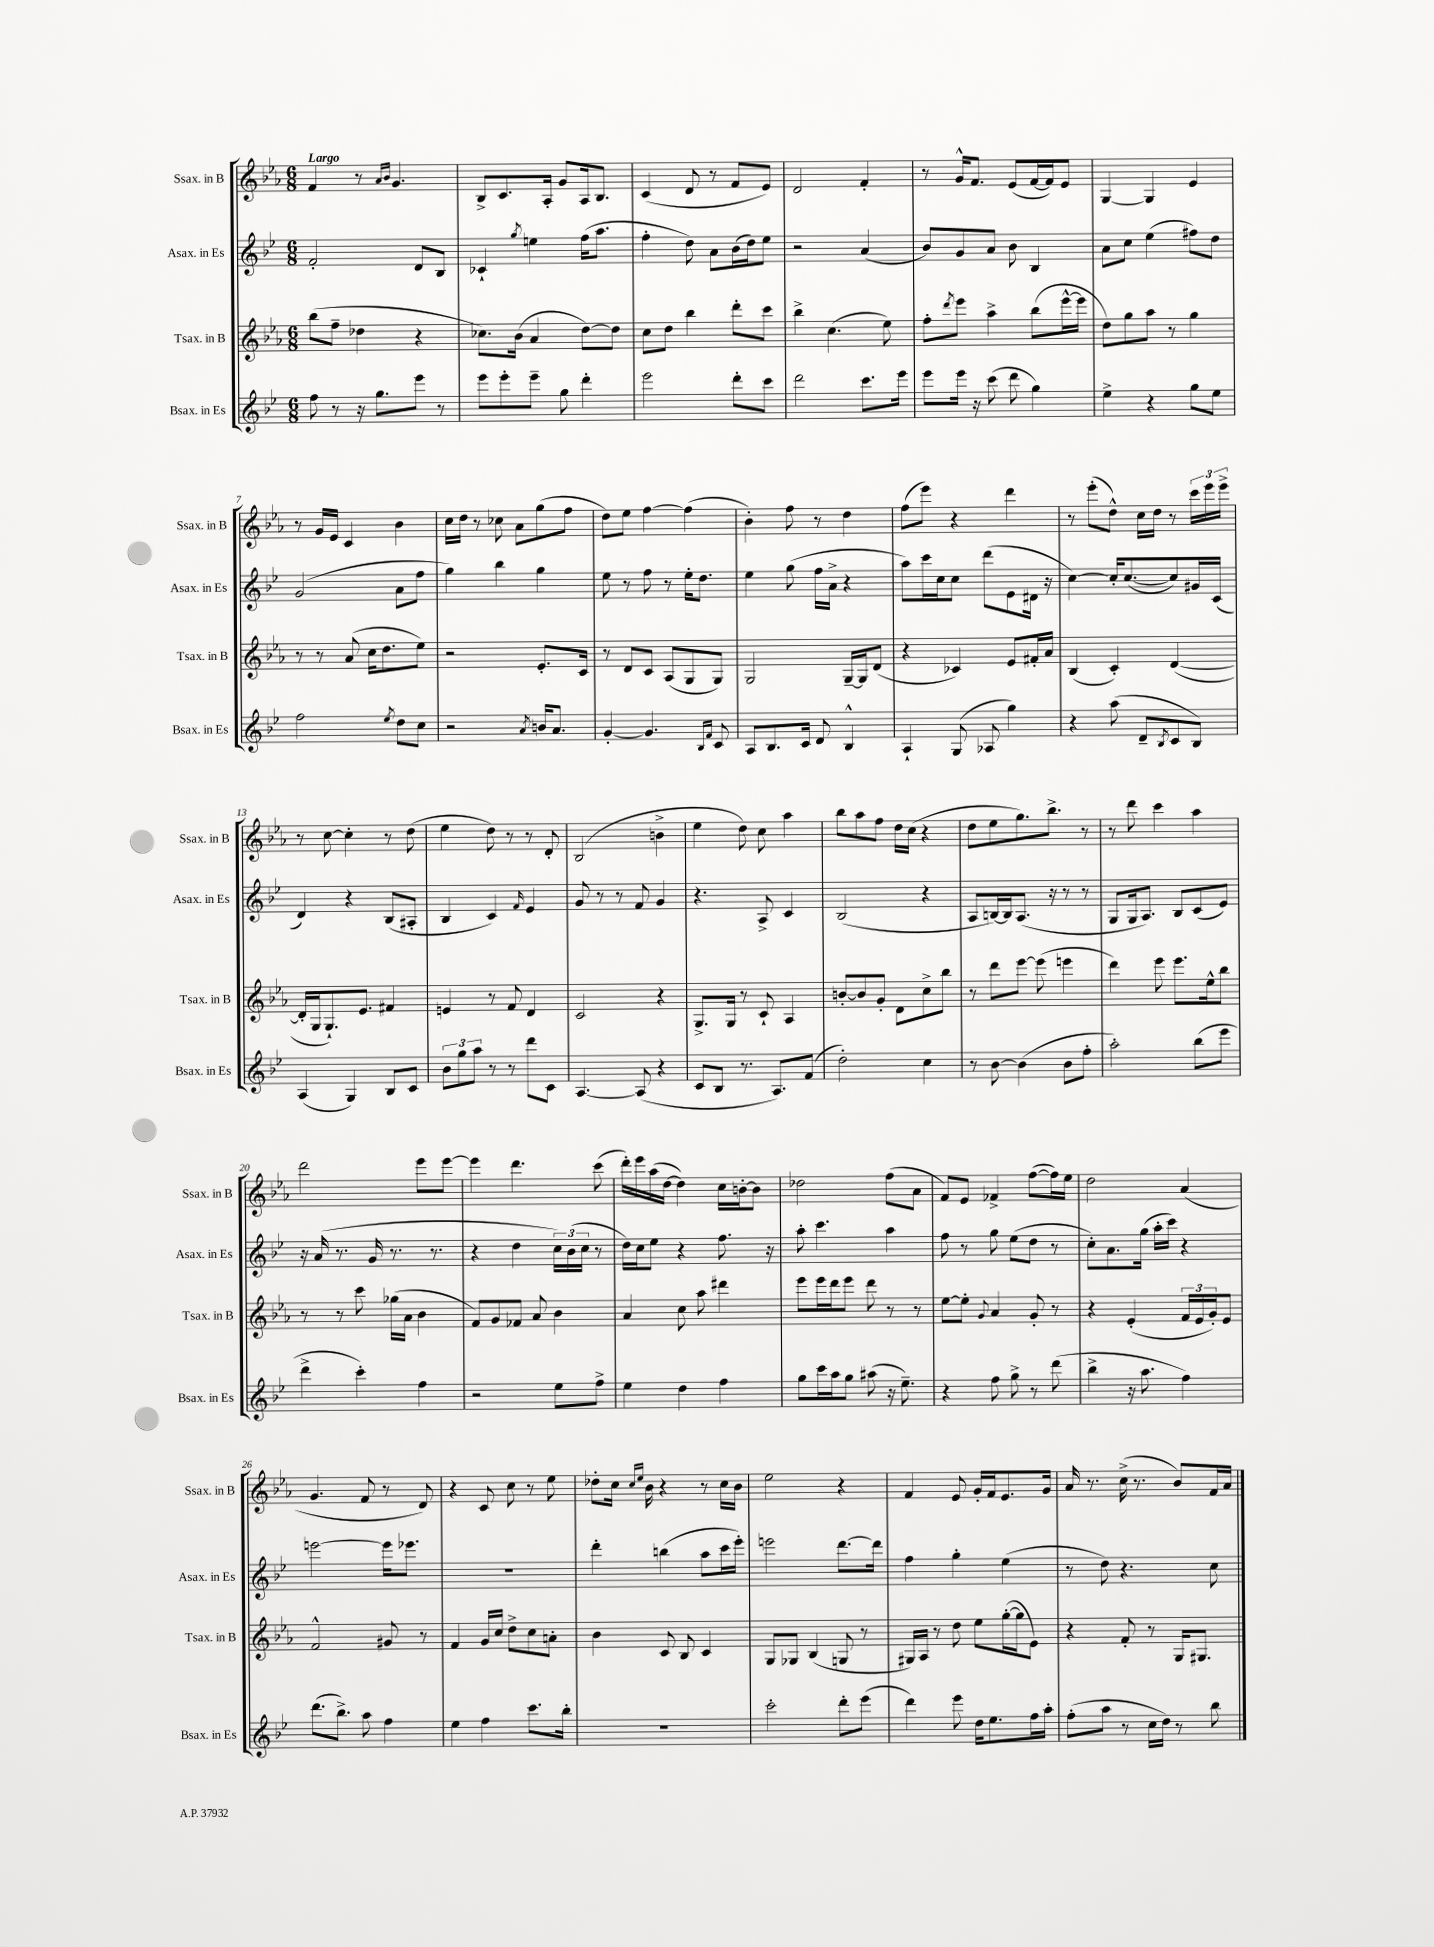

**kern	**kern	**kern	**kern
*part4	*part3	*part2	*part1
*staff4	*staff3	*staff2	*staff1
*I"Bsax. in Es	*I"Tsax. in B	*I"Asax. in Es	*I"Ssax. in B
*I'Bsax. in Es	*I'Tsax. in B	*I'Asax. in Es	*I'Ssax. in B
*clefG2	*clefG2	*clefG2	*clefG2
*k[b-e-]	*k[b-e-a-]	*k[b-e-]	*k[b-e-a-]
*M6/8	*M6/8	*M6/8	*M6/8
=1	=1	=1	=1
!	!	!	!LO:TX:a:B:t=Largo
8ff\	(8bb-\L	2f'/	4f/
8r	8ff~\J	.	.
16r	4dd-X\	.	8r
8.gg\L	.	.	.
.	.	.	16qqa-/LL
.	.	.	16qqb-/JJ
.	.	.	4.g/
8eee-\J	4r	8d/L	.
8r	.	8B-/J	.
=2	=2	=2	=2
8eee-\L	8.cc-X\L)	4c-X`/	8B-^/L
8eee-'\	.	.	8.c/
.	(16b-\Jk	.	.
.	.	8qgg/	.
8eee-~\J	4a-/	4een\	.
.	.	.	16A-'/Jk
8gg\	.	.	8g/L
4ddd'\	[8dd\L)	(16ff\KL	16A-/k
.	.	8.aa\J	8.B-/J
.	8dd\J]	.	.
=3	=3	=3	=3
2eee-\	8cc\L	4ff'\	(4c/
.	8dd\J	.	.
.	4bb-\	8dd\)	8d/
.	.	8a\L	8r
8ddd'\L	8ddd'\L	(16b-\L	8f/L
.	.	16dd\J)	.
8ccc\J	8ccc\J	8ee-\J	8e-/J)
=4	=4	=4	=4
2ddd\	4bb-^\	2r	2d/
.	(4.cc\	.	.
8.ccc\L	.	(4a/	4f'/
.	8ee-\)	.	.
16eee-\Jk	.	.	.
=5	=5	=5	=5
8eee-\L	8ff'\L	8b-/L)	8r
.	8qddd/	.	.
16eee-\Jk	8eee-\J	8g/	16g^^/KL
16r	.	.	8.f/J
(8ccc\	4aa-^\	8a/J	.
8ddd\	.	8b-\	(8e-/L
4gg\)	(8bb-\L	4B-/	[16f/L
.	.	.	16f/J])
.	[16eee-^^\L	.	8e-/J
.	16eee-\JJ]	.	.
=6	=6	=6	=6
4ee-^\	8dd\L)	8a\L	[4G/
.	8gg\	8cc\J	.
4r	8aa-\J	(4ee-\	4G/]
.	8r	.	.
8gg\L	4gg\	8ff#X\L)	4e-/
8ee-\J	.	8dd\J	.
!!LO:LB:g=z
=7	=7	=7	=7
2ff\	8r	(2g/	8r
.	8r	.	16g/LL
.	.	.	16e-/JJ
.	(8a-/	.	4c/
.	16cc\KL	.	.
.	8.dd\	.	.
8qee-/	.	.	.
8dd\L	.	8a\L	4b-\
8cc\J	8ee-\J)	8ff\J	.
=8	=8	=8	=8
2r	2r	4gg\)	16cc\LL
.	.	.	16dd\JJ
.	.	.	8r
.	.	4bb-\	8cc-X\
.	.	.	8a-\L
8qa/	.	.	.
16bn/KL	8.e-'/L	4gg\	(8gg\
8.a/J	.	.	.
.	.	.	8ff\J
.	16c/Jk	.	.
=9	=9	=9	=9
[4g'/	8r	8ee-\	8dd\L)
.	8d/L	8r	8ee-\J
4.g/]	8c/J	8ff\	[4ff\
.	(8A-/L	8r	.
.	8G/	16ee-'\KL	(4ff\]
.	.	8.dd\J	.
16qqB-/LL	.	.	.
16qqf/JJ	.	.	.
8c/	8G/J)	.	.
=10	=10	=10	=10
8A/L	2G/	4ee-\	4b-'\)
8.B-/	.	.	.
.	.	(8gg\	8ff\
16c/Jk	.	.	.
8d/	.	16ff\LL	8r
.	.	16a^\JJ	.
4B-^^/	[16G~/LL	4r	4dd\
.	16G/J]	.	.
.	(8d/J	.	.
=11	=11	=11	=11
4A`/	4r	8aa\L)	(8ff\L
.	.	16ccc\L	8eee-\J)
.	.	16cc\J	.
(8G/	4c-X/)	8cc\J	4r
8A-X/	.	(8ddd\L	.
4gg\)	8e-/L	8e-\	4ddd\
.	16f#X'/L	16d#X\Jk	.
.	16a-/JJ	16r	.
=12	=12	=12	=12
4r	(4B-/	[4cc\)	8r
.	.	.	(8eee-'\L
(8aa\	4c'/)	16cc'/KL]	8dd^^\J)
.	.	([8.cc/	.
8d~/L	.	.	16cc\LL
.	.	.	16dd\JJ
8qB-/	.	.	.
8c/	([4d/	8cc/])	8r
8B-/J)	.	16g#X/L	24ccc\LL
.	.	.	24eee-\
.	.	(16c/JJ	.
.	.	.	24eee-^\JJ
!!LO:LB:g=z
=13	=13	=13	=13
(4A/	16d'/LL]	4d/)	8r
.	16G/J	.	.
.	8.G`/)	.	[8cc\
4G/)	.	4r	4cc'\]
.	8.e-/J	.	.
8B-/L	4f#X/	(8B-/L	8r
8c/J	.	8A#X'/J	(8dd\
=14	=14	=14	=14
12b-\L	4en/	4B-/	4ee-\
12gg\	.	.	.
12aa\J	.	.	.
8r	8r	4c/)	8dd\)
8r	8f/	.	8r
.	.	16qqf/	.
8ddd\L	4d/	4e-/	8r
8c\J	.	.	8d'/
=15	=15	=15	=15
[4.A/	2c/	8g/	(2B-/
.	.	8r	.
.	.	8r	.
(8A/]	.	8f/	.
4r	4r	4g/	4bn^\
=16	=16	=16	=16
8c/L	8.G^/L	4.r	4ee-\
8B-/J	.	.	.
.	16G/Jk	.	.
8.r	8r	.	8dd\)
.	8c`/	8A^/	8cc\
8.A/L)	.	.	.
.	4A-/	4c/	4aa-\
(8f/J	.	.	.
=17	=17	=17	=17
2dd'\)	[8bn'/L	(2B-/	8bb-\L
.	8b/]	.	8aa-\
.	8g'/J	.	8ff\J
.	8d\L	.	16dd\LL
.	.	.	(16cc\JJ
4cc\	8cc^\	4r	4r
.	8bb-\J	.	.
=18	=18	=18	=18
8r	8r	8A/L	8dd\L
[8b-\	8ddd\L	[16Bn/L)	8ee-\
.	.	16B/J]	.
(4b-\]	[8eee-\J	(8.A/J	8.gg\)
.	(8eee-\]	.	.
.	.	16r	8.bb-^\J
8b-\L	4eeen\	8r	.
8ff'\J	.	8r	8r
=19	=19	=19	=19
2aa'\)	4ddd\)	8G/L	8r
.	.	16G/k	8ddd\
.	.	8.A/J)	.
.	8eee-\	.	4ccc\
.	8.eee-\L	8B-/L	.
(8bb-\L	.	(8c/	4aa-\
.	16ee-^^\k	.	.
8eee-\J	8bb-\J	8e-/J)	.
!!LO:LB:g=z
=20	=20	=20	=20
4ddd^\	8r	16r	2ddd\
.	.	(16a/	.
.	8r	8.r	.
4ccc'\)	8ccc\	.	.
.	.	16g/	.
.	(16gg-X\LL	8.r	.
.	16a-\JJ	.	.
4ff\	4b-\	.	8eee-\L
.	.	8.r	.
.	.	.	[8eee-\J
=21	=21	=21	=21
2r	8f/L)	4r	4eee-\]
.	8g/	.	.
.	8f-X/J	4dd\	4.ddd\
.	8a-/	.	.
8ee-\L	4b-\	24cc\LL)	.
.	.	(24b-\	.
.	.	24cc\JJ	.
8ff^\J	.	8r	(8ccc\
=22	=22	=22	=22
4ee-\	4a-/	16dd\LL)	16ddd'\LL)
.	.	16cc\J	16eee-\
.	.	8ee-\J	(16aa-\
.	.	.	[16dd\JJ
4dd\	8cc\	4r	4dd\])
.	8aa-\	.	.
4ff\	4ddd#X\	8.ff\	16cc\LL
.	.	.	[16bn'\J
.	.	.	8b\J]
.	.	16r	.
=23	=23	=23	=23
8gg\L	8eee-\L	8aa'\	2dd-X\
16ccc\L	16eee-\L	4.ccc\	.
16aa\J	16ddd\J	.	.
8gg\J	8eee-\J	.	.
(8aa#X\	8ddd\	.	.
16r	8r	4aa\	(8ff\L
8.ee-~\)	.	.	.
.	8r	.	8a-\J
=24	=24	=24	=24
4r	[8ee-\L	8ff\	8f/L)
.	8ee-'\J]	8r	8e-/J
.	8qqg/	.	.
8ff\	4a-/	8gg\	4f-X^/
8gg^\	.	(8ee-\L	.
8r	8g'/	8dd\J	([8ff\L
(8ddd\	8r	8r	16ff\L])
.	.	.	16ee-\JJ
=25	=25	=25	=25
4bb-^\	4r	8cc'\L)	2dd\
.	.	8.a\	.
16r	(4e-'/	.	.
8.aa\	.	(16gg\Jk	.
.	.	16aa'\LL	.
.	.	16ccc\JJ)	.
4ff\)	24f/LL	4r	(4a-/
.	24e-/	.	.
.	24g'/J)	.	.
.	8e-/J	.	.
!!LO:LB:g=z
=26	=26	=26	=26
(8.ddd\L	2f^^/	[2eeen\	4.g/
8.bb-^\J)	.	.	.
8aa\	.	.	8f/
4ff\	8g#X/	16eee\KL]	8r
.	.	8.eee-X\J	.
.	8r	.	8d/)
=27	=27	=27	=27
4ee-\	4f/	2.r	4r
4ff\	16g/LL	.	8c/
.	16cc/JJ	.	.
.	8dd^\L	.	8cc\
8.ccc\L	8cc\	.	8r
.	8an'\J	.	8ee-\
16bb-'\Jk	.	.	.
=28	=28	=28	=28
2.r	4b-\	4ddd'\	8dd-X'\L
.	.	.	16cc\Jk
.	.	.	16qqcc/LL
.	.	.	16qqee-/JJ
.	.	.	16b-\
.	8c/	(4bbn\	4r
.	8B-/	.	.
.	4c/	8aa\L	8r
.	.	16ccc\L	16cc\LL
.	.	16eee-'\JJ)	16b-\JJ
=29	=29	=29	=29
2ccc'\	8G/L	2eeen\	2ee-\
.	8G-X/J	.	.
.	(4B-/	.	.
8ddd'\L	8Gn/	[8.ddd\L	4r
(8eee-\J	8r	.	.
.	.	16ddd\Jk]	.
=30	=30	=30	=30
4ddd\)	16G#X/LL)	4ff\	4f/
.	16A-/JJ	.	.
.	8r	.	.
8eee-\	8dd\	4gg'\	8e-/
16dd\KL	8ee-\L	.	16g'/LL
8.ee-\	.	.	16f/J
.	([16gg'\L	(4ee-\	8.e-/
.	16gg\J]	.	.
16ff\L	8e-\J)	.	.
16aa'\JJ	.	.	16g/Jk
=31	=31	=31	=31
(8ff'\L	4r	8r	16a-/
.	.	.	8.r
8aa\J	.	8dd\)	.
8r	8f'/	4.r	(16cc^\
.	.	.	8.r
16cc\LL	8r	.	.
16dd\JJ)	.	.	.
8r	16G/KL	.	8b-/L)
.	8.G#X/J	.	.
8bb-\	.	8cc\	16f/L
.	.	.	16a-/JJ
==	==	==	==
*-	*-	*-	*-
